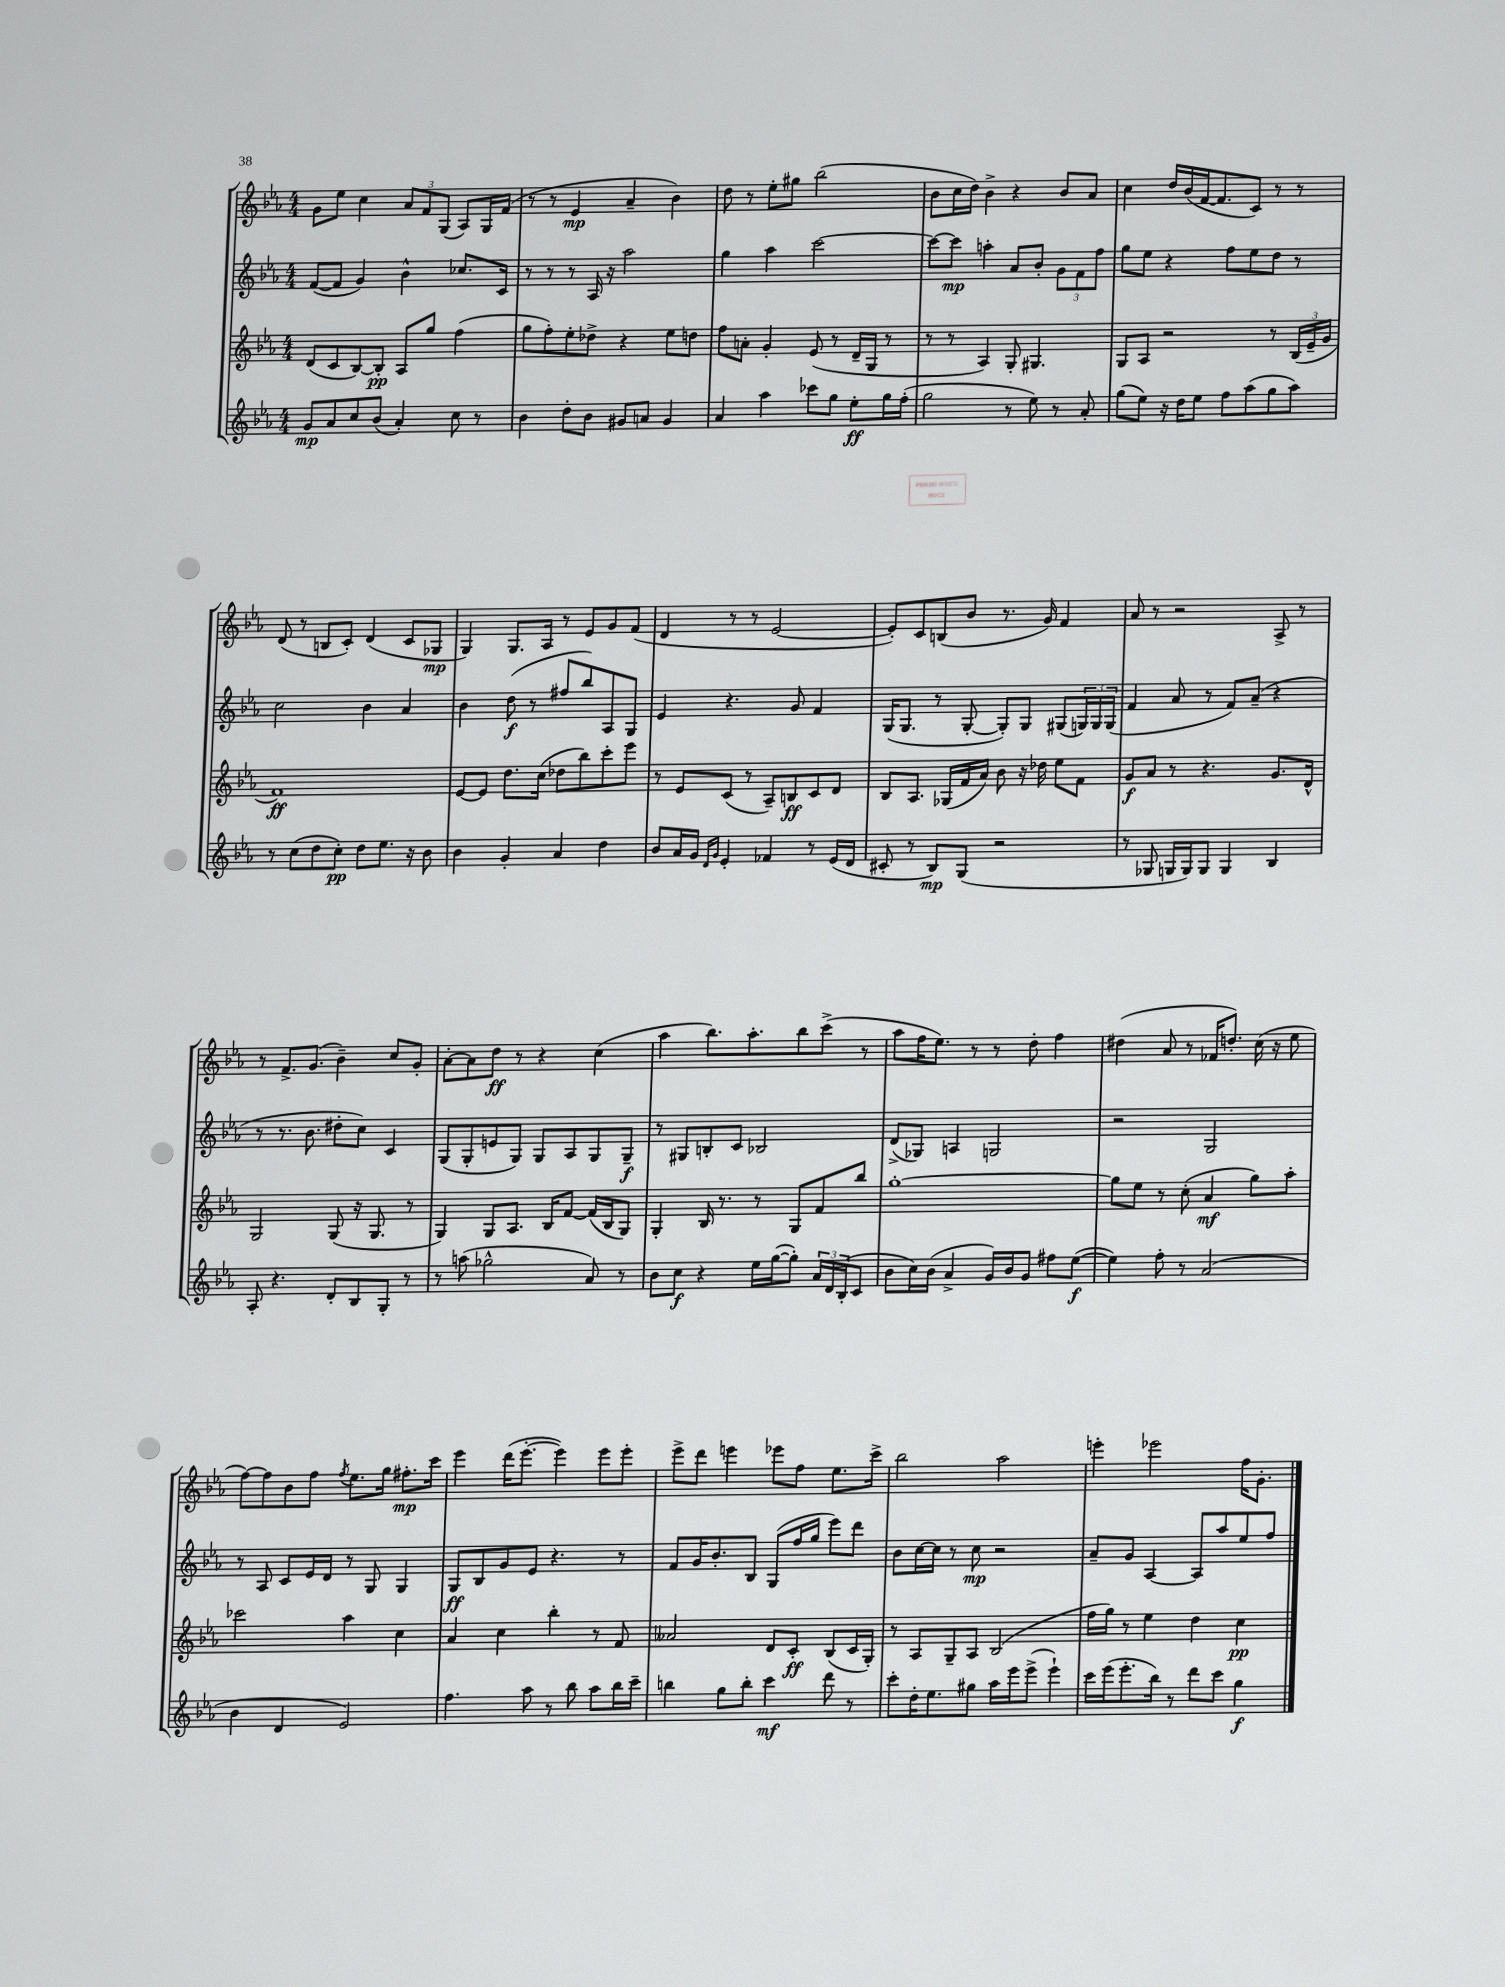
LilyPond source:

<<
\new StaffGroup <<
\new Staff = "s0" {
    \clef treble \key ees \major \numericTimeSignature \time 4/4
    g'8 ees''8 c''4 \tuplet 3/2 { aes'8 f'8 g8( } aes8) g16 f'16( |
    r8 r8 ees'4\mp aes'4-- bes'4) |
    d''8 r8 ees''8-. gis''8 bes''2( |
    bes'8 c''16 d''16) bes'4-> r4 bes'8 aes'8 |
    c''4 d''16 bes'16( f'16~ f'8. c'8) r8 r8 |
    d'8( r8 b8 c'8-.) d'4( c'8 ges8\mp |
    g4) g8. aes16 r8 ees'8 g'8 f'8( |
    d'4 r8 r8 ees'2~ |
    ees'8-.) c'8 b8( bes'8 r8. g'16) f'4 |
    aes'8 r8 r2 aes8-> r8 |
    r8 f'8.-> g'8.( bes'4--) c''8 g'8-. |
    aes'8~-. aes'8 d''8\ff r8 r4 c''4( |
    aes''4 bes''8.) aes''8.-. bes''8 c'''8->( r8 |
    aes''8 f''16 ees''8.) r8 r8 d''8-. f''4 |
    dis''4( aes'8 r8 fes'16 d''8.-.) c''16( r16 ees''8 |
    f''8~) f''8 bes'8 f''8 \acciaccatura { f''8 } ees''8. g''16 fis''8.-.\mp c'''16 |
    ees'''4 d'''16( ees'''8.~-. ees'''4) ees'''8 ees'''8-. |
    ees'''8-> d'''8 e'''4 ees'''8 f''8 ees''8. c'''16-> |
    bes''2 aes''2 |
    e'''4-. ees'''2 f''16 g'8.-. \bar "|." |
}
\new Staff = "s1" {
    \clef treble \key ees \major \numericTimeSignature \time 4/4
    f'8~( f'8 g'4) bes'4-^ ces''8. c'16 |
    r8 r8 r8 aes16 r16 aes''2 |
    g''4 aes''4 c'''2~ |
    c'''8~ c'''8\mp a''4-. aes'8 bes'8-. \tuplet 3/2 { g'8 f'8 f''8 } |
    g''8 ees''8 r4 f''8 ees''8 d''8 r8 |
    c''2 bes'4 aes'4 |
    bes'4 d''8\f( r8 fis''8 bes''8) aes8 g8 |
    ees'4 r4. g'8 f'4 |
    g16( g8. r8 g8~-. g8-.) g8 gis8( \tuplet 3/2 { g16) g16 g16( } |
    f'4 aes'8 r8 f'8) aes'8--( r4 |
    r8 r8. bes'8. dis''8-. c''8) c'4 |
    g8( g8-. e'8 g8) g8 aes8 g8 g8--\f |
    r8 gis8 b8-. c'8 bes2 |
    d'8->( ges8) a4 g2 |
    r2 g2 |
    r8 aes8 c'8 ees'16 d'16 r8 g8 g4 |
    g8\ff bes8 g'8 ees'8 r4. r8 |
    f'8 g'16 bes'8.-. bes8 g8( f''16 g''16 ees'''8) d'''8 |
    bes'8 c''16~ c''16 r8 c''8\mp r2 |
    aes'8-- g'8 aes4~ aes8 aes''8 ees''8 f''8 \bar "|." |
}
\new Staff = "s2" {
    \clef treble \key ees \major \numericTimeSignature \time 4/4
    d'8( c'8 bes8~) bes8-.\pp aes8 g''8 f''4( |
    g''8 f''8-.) ees''8-. des''8-> r4 ees''8 d''8 |
    f''8 a'8-. g'4-. ees'8( r8 d'16-- g16 r8 |
    r8 r8 aes4) g8-. gis4. |
    g8 aes8 r2 r8 \tuplet 3/2 { bes16( ees'16-- g'16 } |
    f'1\ff) |
    ees'8~ ees'8 d''8. c''16( des''8 bes''8) c'''8-. ees'''8 |
    r8 ees'8 c'8( r8 aes8--) b8\ff c'8 d'8 |
    bes8 aes8. ges16( f'16 aes'16) bes'8 r16 des''16 ees''8 f'8 |
    g'8\f aes'8 r8 r4. g'8. d'16-^ |
    g2 g8( r16 g8. r8 |
    g4) g8 aes8. bes16 f'8~ f'16( bes16 g8) |
    g4-. bes16 r8. r8 g8 f'8 bes''8 |
    g''1~-. |
    g''8 ees''8 r8 c''8-.( aes'4\mf g''8) aes''8-. |
    ces'''2 aes''4 c''4 |
    aes'4 c''4 bes''4-. r8 f'8 |
    aeses'2 d'8 c'8-.\ff bes8( c'16 g16-.) |
    r8 aes8 g8-- aes8 bes2( |
    f''16 g''16) r8 ees''4 d''4 c''4\pp \bar "|." |
}
\new Staff = "s3" {
    \clef treble \key ees \major \numericTimeSignature \time 4/4
    g'8\mp aes'8 c''8 bes'8( aes'4-.) c''8 r8 |
    bes'4 d''8-. bes'8 gis'8 a'8 gis'4 |
    aes'4 aes''4 ces'''8 g''8 ees''8-.\ff g''16 f''16-.( |
    g''2 r8 ees''8) r8 aes'8-. |
    g''8( ees''8) r16 d''16 ees''8 f''8 aes''8( g''8 aes''8) |
    r8 c''8( d''8 c''8-.\pp) d''8 ees''8. r16 bes'8 |
    bes'4 g'4-. aes'4 d''4 |
    bes'8 aes'16 g'16 \grace { d'16 g'16 } ees'4-. fes'4 r8 ees'16( d'16 |
    cis'8-. r8 bes8\mp) g8( r2 |
    r8 ges8 g16 g16) g8 g4 bes4 |
    aes8-. r4. d'8-. bes8 g8-. r8 |
    r8 a''8( ges''2-^ aes'8) r8 |
    bes'8 c''8\f r4 ees''16 g''16~( g''8-.) \tuplet 3/2 { aes'16 d'16 bes16-.( } c'8 |
    bes'8 c''16) bes'16( aes'4-> g'16) bes'16 g'8 fis''8 ees''8~\f( |
    ees''4) f''8-. r8 aes'2( |
    bes'4 d'4 ees'2) |
    f''4. aes''8 r8 bes''8 aes''8 bes''16 c'''16-- |
    b''4 g''8 b''8-. c'''4\mf d'''8 r8 |
    c'''8-. d''16-. ees''8. gis''8 aes''16 ees'''16 ees'''8->( ees'''4-!) |
    c'''16 ees'''16( ees'''8.-. bes''16) r8 d'''8 c'''8 g''4\f \bar "|." |
}
>>
>>
\layout { \context { \Score \remove "Bar_number_engraver" } }
